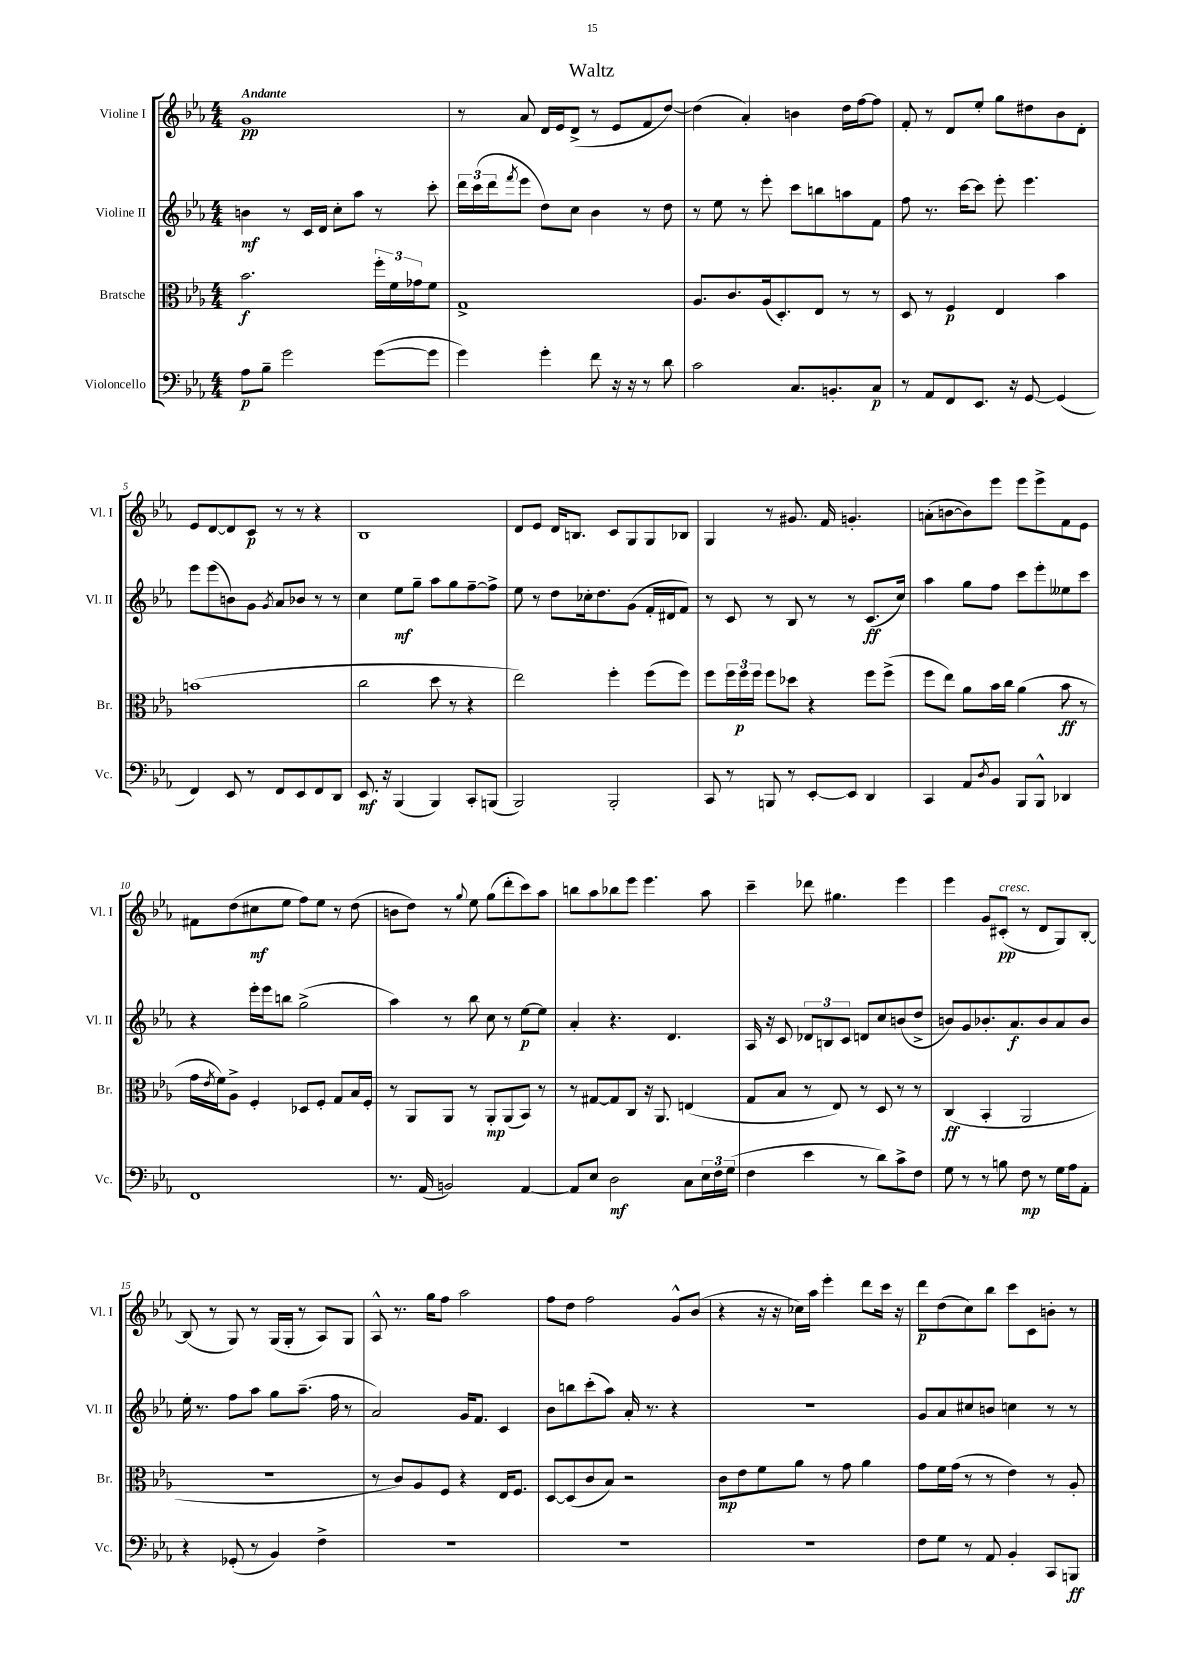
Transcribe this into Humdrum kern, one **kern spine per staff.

**kern	**kern	**kern	**kern
*staff4	*staff3	*staff2	*staff1
*clefF4	*clefC3	*clefG2	*clefG2
*k[b-e-a-]	*k[b-e-a-]	*k[b-e-a-]	*k[b-e-a-]
*M4/4	*M4/4	*M4/4	*M4/4
8A-\L	2.b-\	4b\	1g
8B-~\J	.	.	.
2g\	.	8r	.
.	.	16c/LL	.
.	.	16d/JJ	.
.	.	8cc'\L	.
.	.	8aa-\J	.
([8g\L	24ff'\LL	8r	.
.	24f\	.	.
.	24g-\J	.	.
8g\]J	8f\J	8ccc'\	.
=	=	=	=
4g\)	1G^	24ddd\LL	8r
.	.	(24ccc\	.
.	.	24ddd\J	.
.	.	8qfff/	.
.	.	8eee-\J	8a-/
4g'\	.	8dd\L)	16d/LL
.	.	.	16e-/J
.	.	8cc\J	(8d^/J
8f\	.	4b-\	8r
16r	.	.	8e-/L
16r	.	.	.
8r	.	8r	8f/
8d\	.	8dd\	[8dd/J)
=	=	=	=
2c\	8.A-/L	8r	(4dd\]
.	.	8ee-\	.
.	8.c/	.	.
.	.	8r	4a-'/)
.	(16A-/k	8eee-'\	.
.	8.D'/)	.	.
8.C/L	.	8ccc\L	4b\
.	8E-/J	8bb\	.
8.BB'/	.	.	.
.	8r	8aa\	16dd\LL
.	.	.	[16ff\J
8C/J	8r	8f\J	8ff\]J
=	=	=	=
8r	8D/	8ff\	8f'/
8AA-/L	8r	8.r	8r
8FF/	4F/	.	8d/L
.	.	[16ccc\LK	.
8.EE-/J	.	8ccc\]J	8ee-'/J
.	4E-/	8eee-'\	8gg\L
16r	.	.	.
[8GG/	.	4.eee-\	8dd#\
(4GG/]	4b-\	.	8b-\
.	.	.	8d'\J
=	=	=	=
4FF/)	(1b	8eee-\L	8e-/L
.	.	(8eee-\	[8d/
8EE-/	.	8b\)	8d/]
8r	.	8g\J	8c/J
.	.	8qg/	.
8FF/L	.	8a-/L	8r
8EE-/	.	8b-/J	8r
8FF/	.	8r	4r
8DD/J	.	8r	.
=	=	=	=
8.EE-/	2cc\	4cc\	1B-
16r	.	.	.
(4BBB-/	.	8ee-\L	.
.	.	8gg~\J	.
4BBB-/)	8dd\	8aa-\L	.
.	8r	8gg\	.
8CC'/L	4r	[8ff~\	.
(8BBB/J	.	8ff^\]J	.
=	=	=	=
2BBB-/)	2ee-\)	8ee-\	8d/L
.	.	8r	8e-/J
.	.	8dd\L	16d/LK
.	.	.	8.B/J
.	.	16cc-'\k	.
.	.	8.dd\	.
2BBB-'/	4ff'\	.	8c/L
.	.	(8g\J	8G/
.	(8ff\L	16f'/LL	8G/
.	.	16d#/J	.
.	8ff\J)	8f/J)	8B-/J
=	=	=	=
8CC/	8ff\L	8r	4G/
8r	24ff\L	8c/	.
.	24ff\	.	.
.	24ff\JJ	.	.
8BBB/	8ff\L	8r	8r
8r	8dd-\J	8B-/	8.g#/
[8EE-'/L	4r	8r	.
.	.	.	16f/
8EE-/]J	.	8r	4.g'/
4DD/	8ff\L	(8.c/L	.
.	(8ff^\J	.	.
.	.	16cc/Jk)	.
=	=	=	=
4CC/	8ff\L	4aa-\	(8a'\L
.	8ee-\J)	.	[8b\
8AA-/L	8a-\L	8gg\L	8b\])
8qD/	.	.	.
8BB-/J	16b-\L	8ff\J	8eee-\J
.	16cc\JJ	.	.
8BBB-/L	(4a-\	8ccc\L	8eee-\L
8BBB-^^/J	.	8eee-'\	8eee-^\
4DD-/	8b-\	8ee--\	8f\
.	8r	8ccc\J	8e-\J
=	=	=	=
1FF	16g\LL	4r	8f#\L
.	8qe-/	.	.
.	16f\J)	.	.
.	8A-^\J	.	(8dd\
.	4F'/	16eee-'\LL	8cc#\
.	.	16eee-\J	.
.	.	8bb\J	8ee-\J
.	8D-/L	(2gg^\	8ff\L)
.	8F'/J	.	8ee-\J
.	8G/L	.	8r
.	16B-/L	.	(8dd\
.	16F'/JJ	.	.
=	=	=	=
8.r	8r	4aa-\)	8b\L
.	8AA-/L	.	8dd\J)
(16AA-/	.	.	.
2BB/)	8AA-/J	8r	8r
.	.	.	8qqgg/
.	8r	8bb-\	8ee-\
.	8AA-'/L	8cc\	(8gg\L
.	(8AA-/	8r	8ddd'\
[4AA-/	8BB-/J)	[8ee-\L	8ccc\)
.	8r	8ee-\]J	8aa-\J
=	=	=	=
8AA-/]L	8r	4a-'/	8bb\L
8E-/J	[8G#/L	.	8aa-\
2D\	8G#/]	4.r	8bb-\
.	8C/J	.	8eee-\J
.	16r	.	4.eee-\
.	8.AA-/	.	.
.	.	4.d/	.
8C\L	(4E/	.	.
24E-\L	.	.	8aa-\
24F\	.	.	.
(24G\JJ	.	.	.
=	=	=	=
4F\	8G/L	16A-/	4ccc~\
.	.	16r	.
.	8B-/J	8c/	.
4e-\	8r	12d-/L	8ddd-\
.	.	12B/	.
.	8E-/)	.	4.gg#\
.	.	12c/J	.
8r	8r	8d/L	.
8d\L)	8D/	8cc/	.
8c^\	8r	(8b/	4eee-\
8F\J	8r	8dd^/J	.
=	=	=	=
8G\	(4C/	8b/L)	4eee-\
8r	.	8g/	.
8r	4BB-'/	8.b-'/	8g/L
8B\	.	.	(8c#'/J
.	.	8.a-/	.
8F\	2AA-/	.	8r
8r	.	8b-/	8d/L
16G\LL	.	8a-/	8G/)
16A-\J	.	.	.
8AA-'\J	.	8b-/J	[8B-'/J
=	=	=	=
4r	1r	16ee-'\	(8B-/]
.	.	8.r	.
.	.	.	8r
(8GG-'/	.	8ff\L	8G/)
8r	.	8aa-\J	8r
4BB-/)	.	8gg\L	(16G/LL
.	.	.	16G'/JJ
.	.	(8.aa-~\J	8r
4F^\	.	.	8A-/L)
.	.	16ff\	.
.	.	8r	8G/J
=	=	=	=
1r	8r	2a-/)	8A-^^/
.	8c/L)	.	8.r
.	8A-/	.	.
.	.	.	16gg\LK
.	8F/J	.	8ff\J
.	4r	16g/LK	2aa-\
.	.	8.f/J	.
.	16E-/LK	4c/	.
.	8.F/J	.	.
=	=	=	=
1r	[8D/L	8b-\L	8ff\L
.	(8D/]	8bb\	8dd\J
.	8c/	(8ccc'\	2ff\
.	8B-/J)	8aa-\J)	.
.	2r	16a-'/	.
.	.	8.r	.
.	.	4r	8g^^/L
.	.	.	(8b-/J
=	=	=	=
1r	8c\L	1r	4r
.	8e-\	.	.
.	8f\	.	16r
.	.	.	16r
.	8a-\J	.	16cc-\LL)
.	.	.	16aa-\JJ
.	8r	.	4eee-'\
.	8g\	.	.
.	4a-\	.	8ddd\L
.	.	.	16ccc\Jk
.	.	.	16r
=	=	=	=
8F\L	8g\L	8g/L	8ddd\L
8G\J	16f\L	8a-/	(8dd\
.	(16g\JJ	.	.
8r	8r	8cc#/	8cc\)
8AA-/	8r	8b/J	8bb-\J
4BB-'/	4e-\)	4cc\	8ccc\L
.	.	.	8c\
8CC/L	8r	8r	8b'\J
8BBB/J	8A-'/	8r	8r
==	==	==	==
*-	*-	*-	*-
